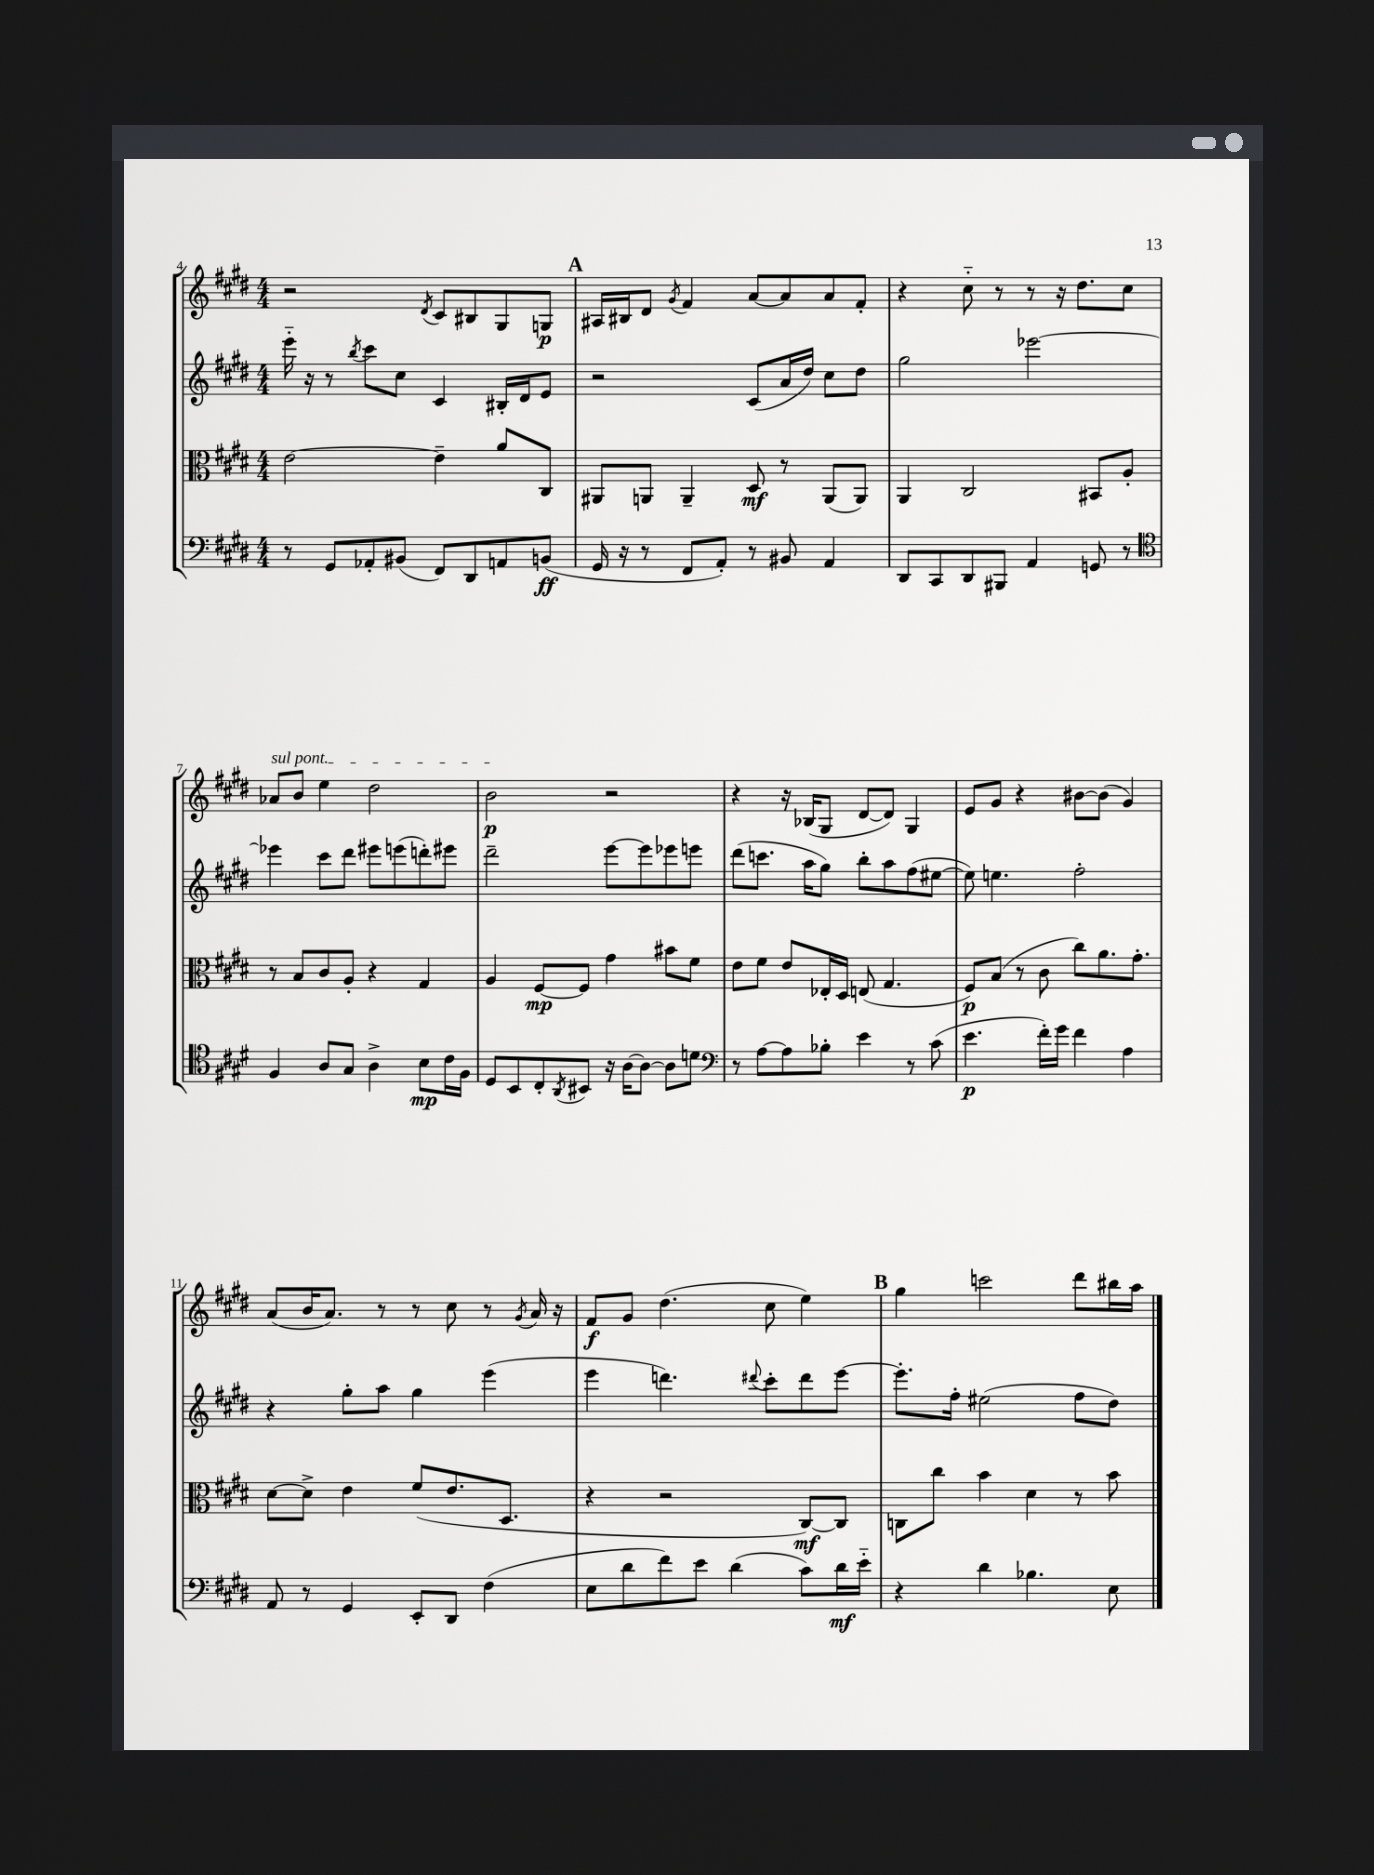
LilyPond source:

<<
\new StaffGroup <<
\new Staff = "s0" {
    \clef treble \key e \major \numericTimeSignature \time 4/4
    r2 \acciaccatura { dis'8 } cis'8 bis8 gis8 g8\p |
    \mark \markup { \bold "A" } ais16 bis16 dis'8 \acciaccatura { gis'8 } fis'4 a'8~ a'8 a'8 fis'8-. |
    r4 cis''8-_ r8 r8 r16 dis''8. cis''8 |
    \once \override TextSpanner.bound-details.left.text = \markup { \italic "sul pont." } aes'8\startTextSpan b'8 e''4 dis''2 |
    b'2\p\stopTextSpan r2 |
    r4 r16 bes16( gis8 dis'8~ dis'8) gis4 |
    e'8 gis'8 r4 bis'8~ bis'8( gis'4) |
    a'8( b'16 a'8.) r8 r8 cis''8 r8 \acciaccatura { gis'8 } a'16 r16 |
    fis'8\f gis'8 dis''4.( cis''8 e''4) |
    \mark \markup { \bold "B" } gis''4 c'''2 dis'''8 bis''16 a''16 \bar "|." |
}
\new Staff = "s1" {
    \clef treble \key e \major \numericTimeSignature \time 4/4
    e'''16-_ r16 r8 \acciaccatura { b''8 } cis'''8 cis''8 cis'4 bis16-. dis'16 e'8 |
    \mark \markup { \bold "A" } r2 cis'8( a'16 dis''16) cis''8 dis''8 |
    gis''2 ees'''2~ |
    ees'''4 cis'''8 dis'''8 eis'''8 e'''8( d'''8-.) eis'''8 |
    dis'''2-- e'''8~ e'''8 ees'''8 e'''8 |
    dis'''8( c'''8. a''16 gis''8) b''8-. a''8 fis''8( eis''8~ |
    eis''8) e''4. fis''2-. |
    r4 gis''8-. a''8 gis''4 e'''4( |
    e'''4 d'''4.) \appoggiatura { dis'''8 } cis'''8-. dis'''8 e'''8~ |
    \mark \markup { \bold "B" } e'''8.-. fis''16-. eis''2( fis''8 dis''8) \bar "|." |
}
\new Staff = "s2" {
    \clef alto \key e \major \numericTimeSignature \time 4/4
    e'2~ e'4-- a'8 cis8 |
    \mark \markup { \bold "A" } ais,8 a,8 a,4-- dis8\mf r8 a,8( a,8) |
    a,4 cis2 bis,8 a8-. |
    r8 b8 cis'8 a8-. r4 gis4 |
    a4 fis8~\mp fis8 gis'4 bis'8 fis'8 |
    e'8 fis'8 e'8 ees16-. dis16 e8( gis4. |
    fis8\p) b8( r8 cis'8 cis''8) a'8. gis'8.-. |
    dis'8~ dis'8-> e'4 fis'8( e'8. dis8. |
    r4 r2 cis8~\mf) cis8 |
    \mark \markup { \bold "B" } c8 cis''8 b'4 dis'4 r8 b'8 \bar "|." |
}
\new Staff = "s3" {
    \clef bass \key e \major \numericTimeSignature \time 4/4
    r8 gis,8 aes,8-. bis,8( fis,8) dis,8 a,8 b,8\ff( |
    \mark \markup { \bold "A" } gis,16 r16 r8 fis,8 a,8-.) r8 bis,8 a,4 |
    dis,8 cis,8 dis,8 bis,,8 a,4 g,8 r8 |
    \clef tenor fis4 a8 gis8 a4-> b8\mp cis'16 fis16 |
    dis8 b,8 cis8-. \acciaccatura { a,8 } bis,8 r16 a16~ a8~ a8 d'8 |
    \clef bass r8 a8~ a8 bes8-. e'4 r8 cis'8( |
    e'4.\p fis'16-.) gis'16 fis'4 a4 |
    a,8 r8 gis,4 e,8-. dis,8 fis4( |
    e8 dis'8 fis'8) e'8 dis'4( cis'8) dis'16\mf e'16-_ |
    \mark \markup { \bold "B" } r4 dis'4 bes4. e8 \bar "|." |
}
>>
>>
\layout { \context { \Score currentBarNumber = #4 } }
